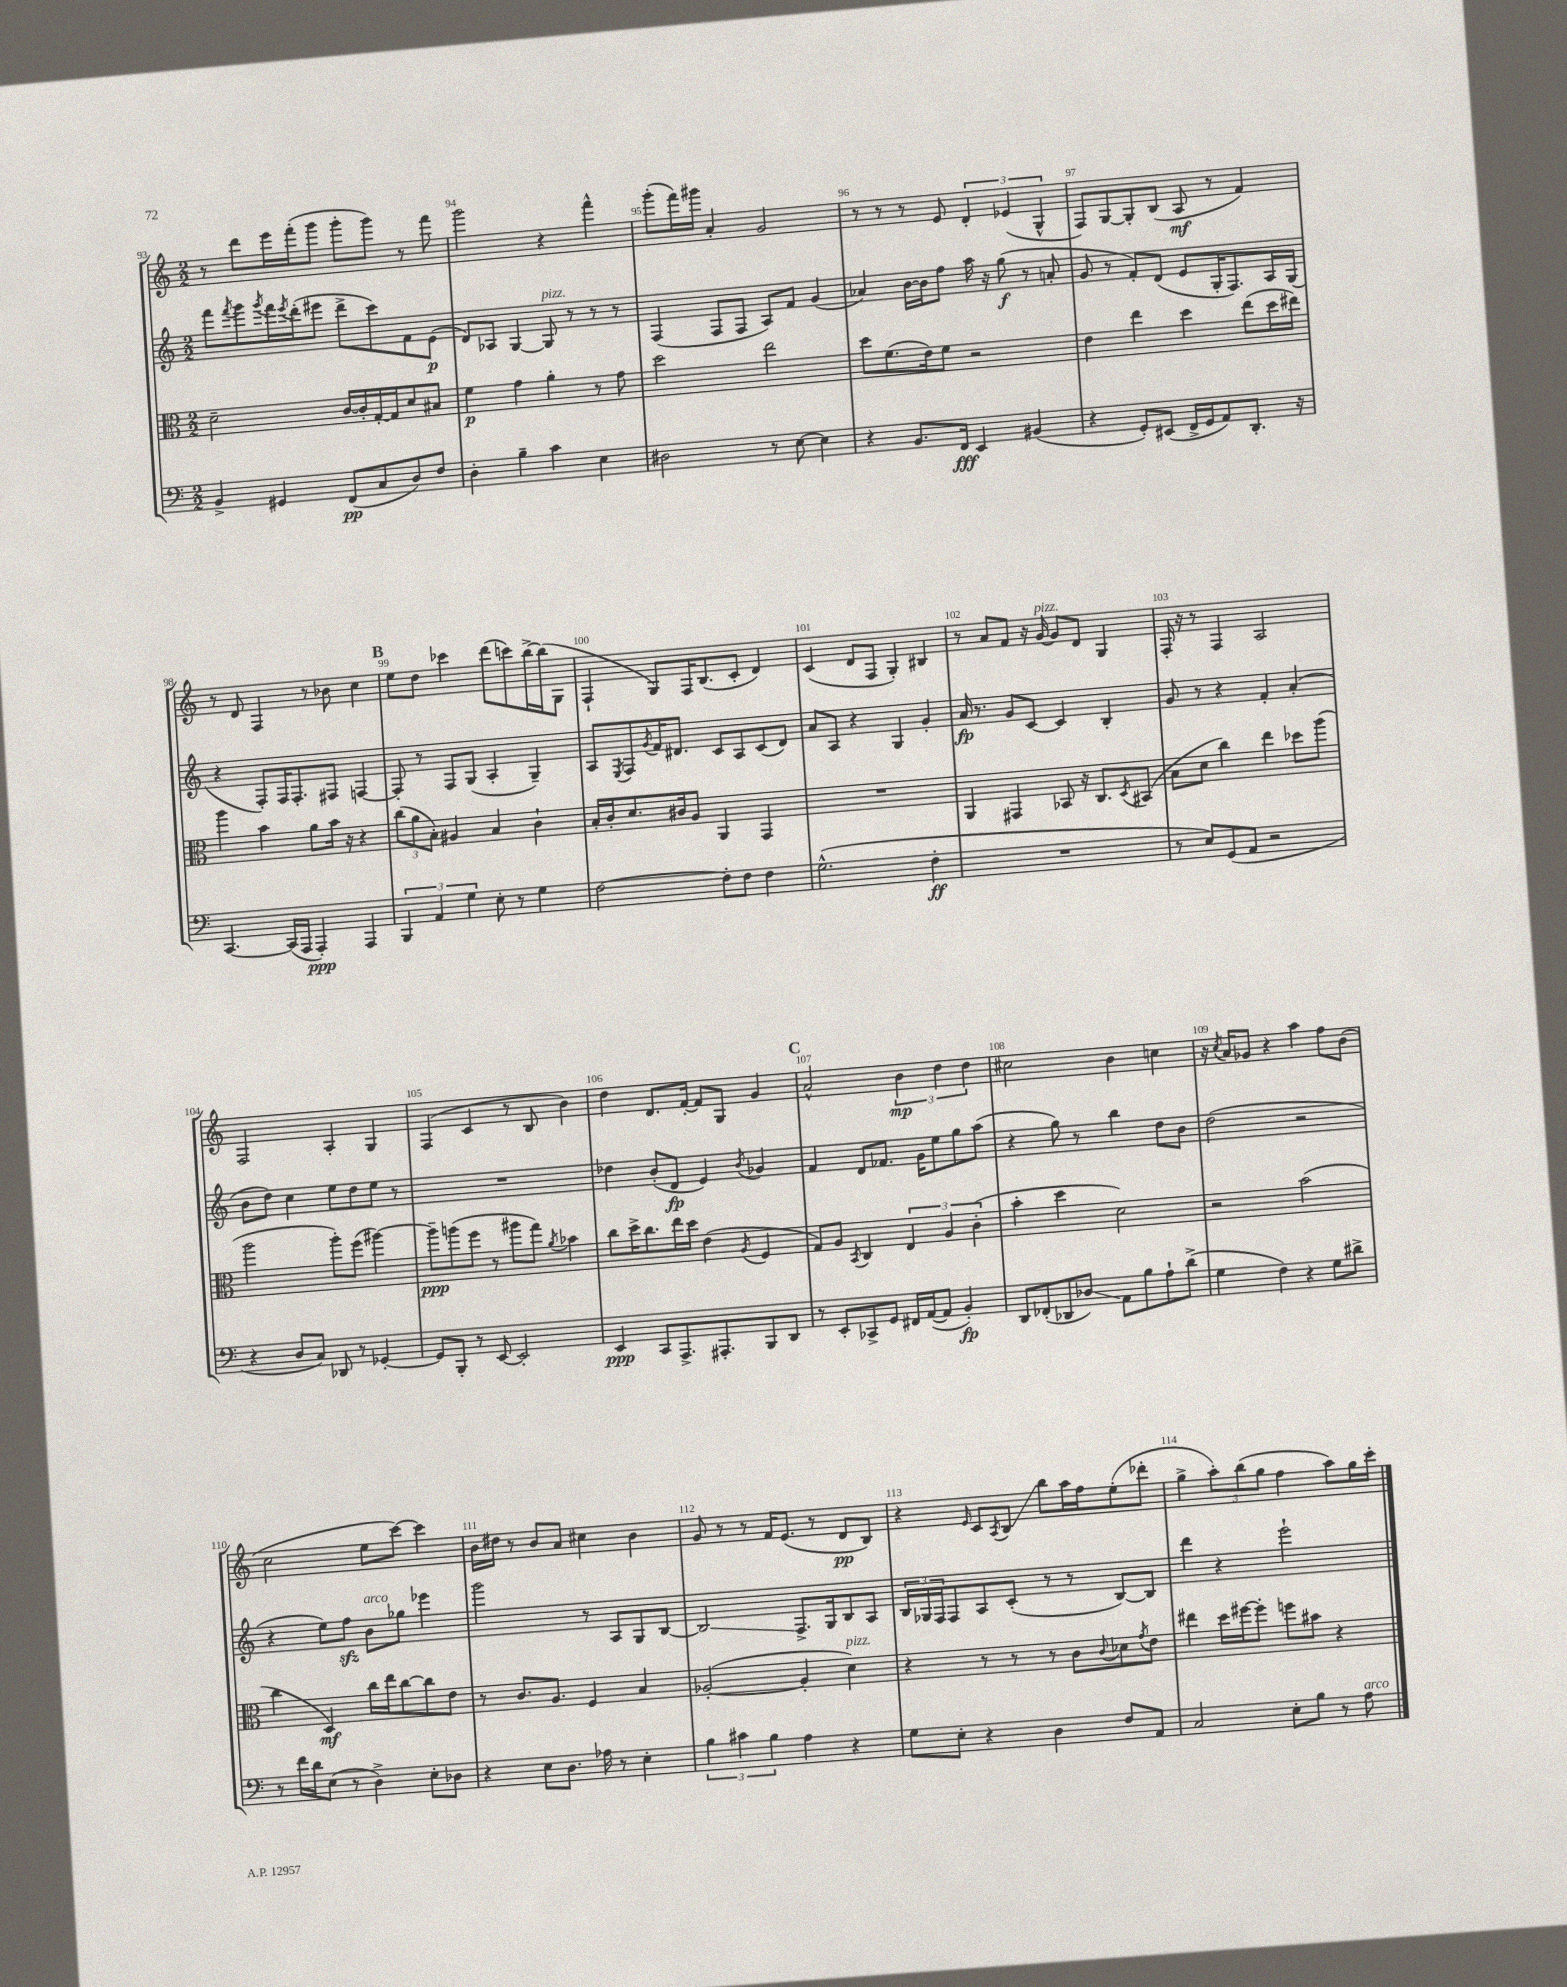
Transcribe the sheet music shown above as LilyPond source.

<<
\new StaffGroup <<
\new Staff = "s0" {
    \clef treble \key c \major \numericTimeSignature \time 2/2
    r8 d'''8 e'''16 f'''16-.( g'''8 g'''8-. g'''8) r8 f'''8 |
    g'''2 r4 f'''4-^ |
    g'''8-.( f'''16) gis'''16 a'4-. g'2 |
    r8 r8 r8 e'8 \tuplet 3/2 { d'4-. ees'4( g4-^ } |
    f8) g8~ g8-. b8( a8\mf r8 f'4) |
    r8 d'8 f4 r8 bes'8 c''4 |
    \mark \markup { \bold "B" } e''8 d''8 ces'''4 d'''8( c'''8) b''16~-> b''16( g8 |
    f4-! g8) f16 b8.( c'8-. d'4) |
    c'4( d'8 f8 g4-.) bis4 |
    r8 a'8 f'8 r16 g'16~^\markup { \italic "pizz." } g'8 d'8 g4 |
    f16-. r16 r8 f4 a2 |
    f2 a4-. g4 |
    f4( c'4 r8 b8 b'4) |
    d''4 d'8. f'16~-. f'8 g8 g'4 |
    \mark \markup { \bold "C" } a'2-^ \tuplet 3/2 { b'4\mp d''4 d''4 } |
    cis''2 b'4 c''4 |
    r16 \acciaccatura { c''8 } a'16 ges'8 r4 a''4 f''8 b'8( |
    c''2 e''8 c'''8~) c'''4 |
    b'16 dis''16 r8 b'8 a'8 cis''4 b'4 |
    g'8 r8 r8 f'16 e'8.( r8 d'8\pp b8) |
    r4 \grace { e'16 } c'8 \acciaccatura { a8 } b8\glissando b''8 a''16 f''16 e''8-.( des'''8-. |
    g''4-> \tuplet 3/2 { a''8-.) b''8( g''8 } f''4 a''8) g''16 c'''16-. \bar "|." |
}
\new Staff = "s1" {
    \clef treble \key c \major \numericTimeSignature \time 2/2
    f'''8 \acciaccatura { f'''8 } g'''8 \acciaccatura { g'''8 } f'''16 \acciaccatura { e'''8 } d'''16-.( eis'''8 d'''8-> c'''8) f'8 e'8\p( |
    d'8) aes8 g4~ g8^\markup { \italic "pizz." } r8 r8 r8 |
    f4( f8 f8 a8) f'8 g'4( |
    aes'4) b'16~ b'16 f''8 a''16 r16 g''8\f( r8 a'8-. |
    g'8 r8 f'8-.) d'8( e'8 g16-. f8.) a16 g16( |
    r4 f8-.) f16 f8.-. fis8 f4~ |
    \mark \markup { \bold "B" } f8-. r8 f8 g8( a4-. g4--) |
    a8 \acciaccatura { e8 } f8 \acciaccatura { g'8 } f'16 dis'8. c'8 a8 c'8( dis'8) |
    a'8 a8 r4 g4 g'4-. |
    a'16\fp r8. g'8 c'8~ c'4 b4-. |
    g'8 r8 r4 f'4-. a'4-.( |
    b'8 d''8) c''4 e''8 d''8 e''8 r8 |
    R1 |
    des''4 b'8-.( d'8\fp e'4) \acciaccatura { b'8 } ges'4 |
    \mark \markup { \bold "C" } f'4 d'8 fes'8. g'16 e''8 g''8 a''8( |
    r4 g''8) r8 b''4 d''8 b'8 |
    d''2( r2 |
    r4 e''8) f''8\sfz b'8^\markup { \italic "arco" } ges''8 ees'''4 |
    g'''2 r8 a8 g8 b8~ |
    b2\glissando f8.-> g16 b8 a8 |
    \tuplet 3/2 { b16 ges16 f16 } f8 a8 c'8-.( r8 r8 b8~) b8 |
    d'''4 r4 e'''2-! \bar "|." |
}
\new Staff = "s2" {
    \clef alto \key c \major \numericTimeSignature \time 2/2
    d'2-- c'16~ c'16-. g16~-. g16 d'8 bis8 |
    f'4\p g'4 a'4-. r8 g'8 |
    d''2 e''2 |
    d''8 f'8.( e'16) f'8 r2 |
    e'4 e''4 d''4 e''8( d''16 eis''16) |
    a''4 b'4 a'8 b'16 r16 r4 |
    \mark \markup { \bold "B" } \tuplet 3/2 { c''8( a'8 b8-.) } ais4 b4 c'4-! |
    b16-. c'16-. d'8. cis'16 a8 a,4 g,4 |
    R1 |
    a,4 gis,4 bes,8 r16 c8. \acciaccatura { d8 } bis,8( |
    b8 d'8 c''4) e''4 des''8 a''8( |
    a''2 a''8-.) f''8( ais''4~) |
    ais''8--\ppp a''8( f''8 r8 ais''8 g''8) \acciaccatura { a'8 } bes'4 |
    c''8 d''16-> c''8. e''16 d''16 e'4( \acciaccatura { a8 } f4 |
    \mark \markup { \bold "C" } g8) a8 \acciaccatura { b,8 } c4 \tuplet 3/2 { e4 a4 c'4-.( } |
    b'4-. d''4 d'2) |
    r2 b'2( |
    c''4 d4\mf) c''16 e''16 c''8~ c''8 e'8 |
    r8 c'8. a8. f4 b4 |
    aes2~-.( aes4-. d'4^\markup { \italic "pizz." }) |
    r4 r8 r8 r8 c'8 \appoggiatura { c'8 } des'8 \acciaccatura { g'8 } e'8 |
    eis''4 d''16 fis''16~ fis''8-. f''8 bis'8 r4 \bar "|." |
}
\new Staff = "s3" {
    \clef bass \key c \major \numericTimeSignature \time 2/2
    b,4-> gis,4 f,8\pp( c8 d8) f8 |
    d4-. b4-- c'4 e4 |
    dis2 r8 e8~ e4 |
    r4 b,8. f,16\fff e,4 bis,4( |
    r4 g,8-.) eis,8( f,16-> g,16 a,8) d,8.-. r16 |
    c,4.~ c,16( a,,16 a,,4-.\ppp) a,,4 |
    \mark \markup { \bold "B" } \tuplet 3/2 { b,,4 a,4 g4 } e8-. r8 g4 |
    f2~ f8-. f8 f4 |
    g2.-^( f4-.\ff |
    R1 |
    r8 e8) g,8( a,8 r2 |
    r4 d8 c8) des,8 r8 ges,4~-. |
    ges,8 b,,8-. r8 e,8~ e,2-. |
    e,4\ppp c,8 a,,8.-> ais,,8.-. b,,8 d,8 |
    \mark \markup { \bold "C" } r8 e,8-. ces,8-> g,8 fis,16 a,16~( a,8 b,4-.\fp) |
    d,8 fes,8-.( des,8 des8\glissando) a,8 b8 a8-! d'8->( |
    g4 f4) r4 g8 dis'8-> |
    r8 f'16 d'16 e8( r8 d4->) e8-. des8 |
    r4 e8 d8. aes16 r8 e4-. |
    \tuplet 3/2 { b4 cis'4 b4 } a4 r4 |
    g8 e8-. r4 d4 f8 a,8 |
    c2 e8-. b8 r8 a8^\markup { \italic "arco" } \bar "|." |
}
>>
>>
\layout { \context { \Score currentBarNumber = #93 \override BarNumber.break-visibility = ##(#f #t #t) barNumberVisibility = #all-bar-numbers-visible } }
